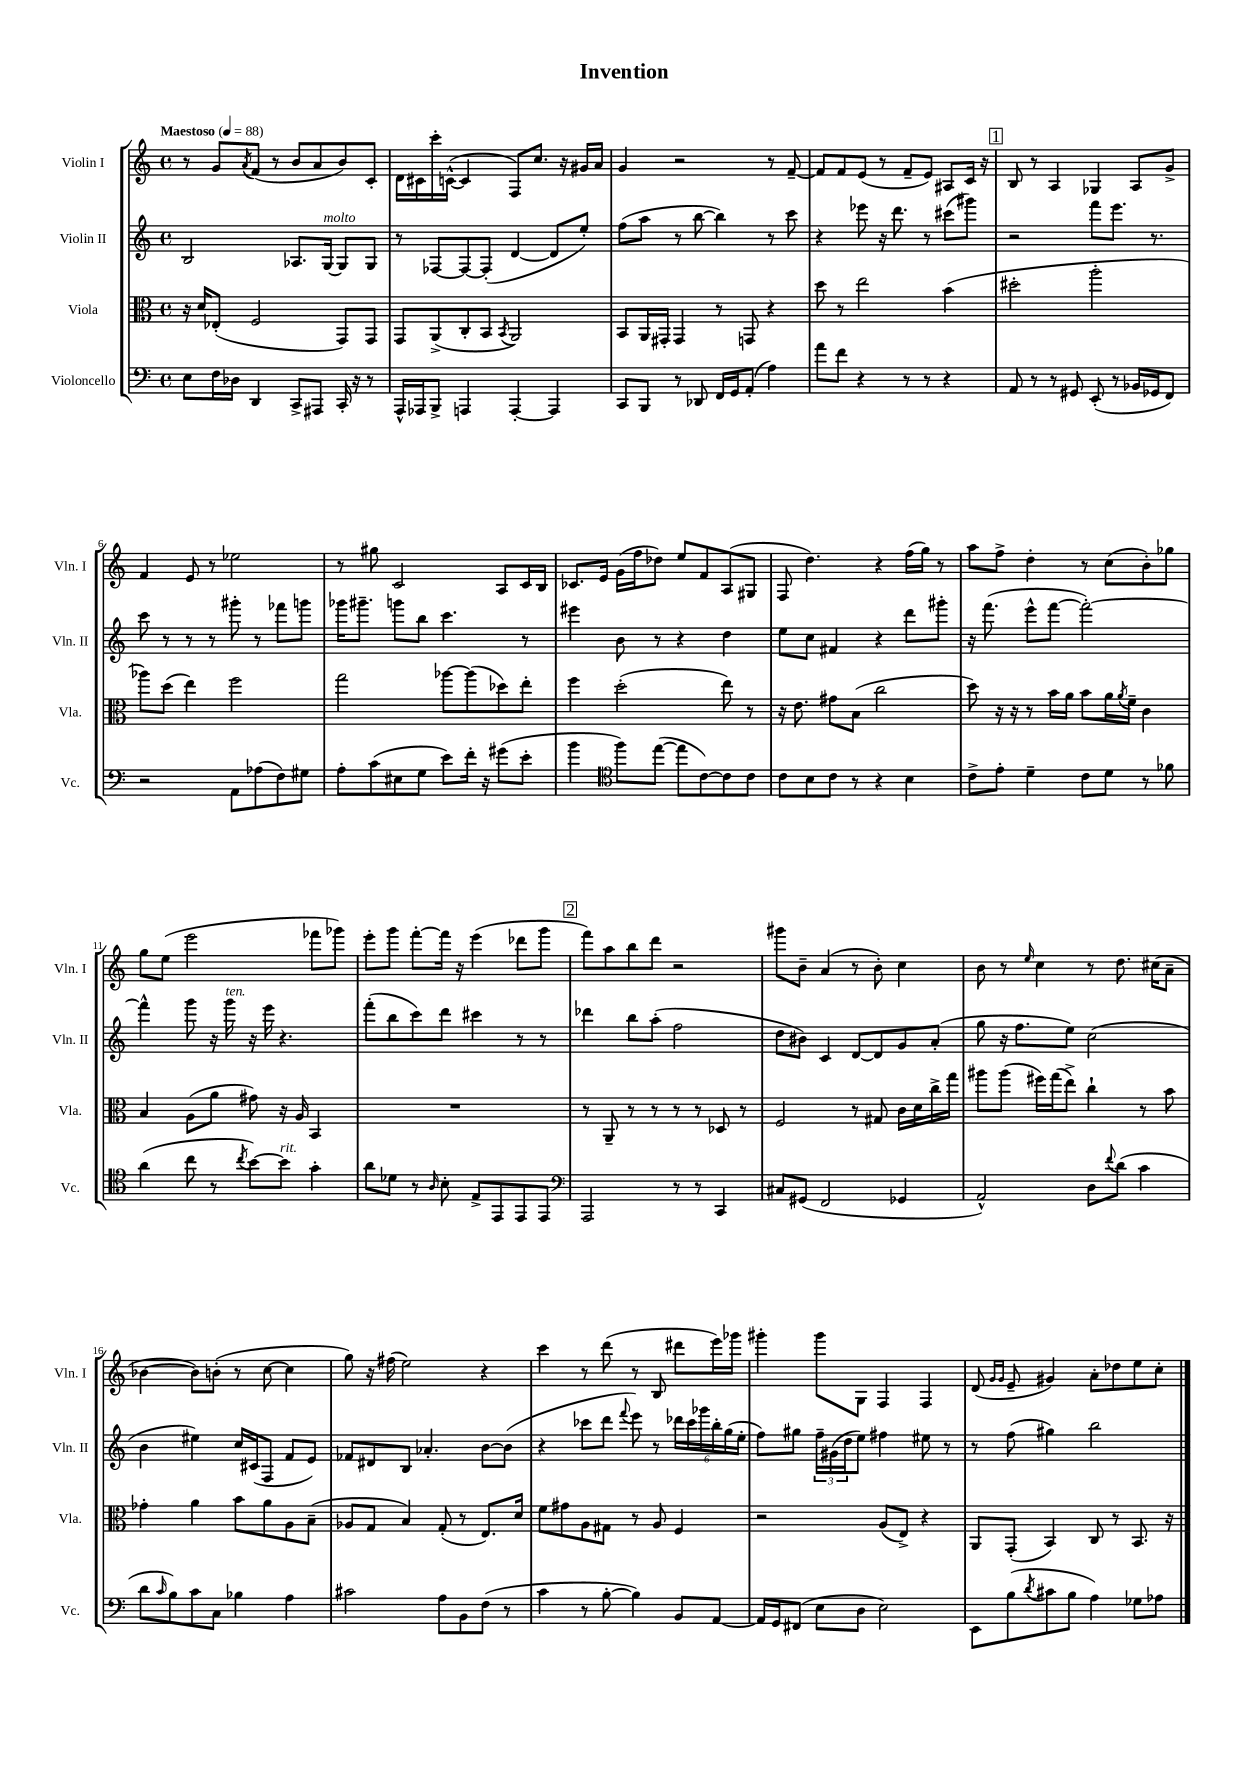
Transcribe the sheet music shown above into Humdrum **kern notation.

**kern	**kern	**kern	**kern
*staff4	*staff3	*staff2	*staff1
*clefF4	*clefC3	*clefG2	*clefG2
*k[]	*k[]	*k[]	*k[]
*M4/4	*M4/4	*M4/4	*M4/4
*met(c)	*met(c)	*met(c)	*met(c)
*MM88	*MM88	*MM88	*MM88
8E	16r	2B	8r
.	16d	.	.
16F	(8E-'	.	8g
16D-	.	.	.
.	.	.	8qa
4DD	2F	.	(8f
.	.	.	8r
8CC^	.	8.A-	8b
8AAA#	.	.	8a
.	.	[16G	.
16CC'	8GG)	8G]	8b)
16r	.	.	.
8r	8GG	8G	8c'
=	=	=	=
16AAA^^	8GG	8r	16d
16AAA-	.	.	16c#
8BBB^	(8AA^	[8F-	16ccc'
.	.	.	([16c^^
4AAA	8C'	8F-_	4c]
.	8BB	(8F-']	.
.	8qBB	.	.
[4AAA'	2AA)	[4d	8F)
.	.	.	8.cc
4AAA]	.	8d]	.
.	.	.	16r
.	.	8ee')	16g#
.	.	.	16a
=	=	=	=
8CC	8BB	(8ff	4g
8BBB	16AA	8aa	.
.	16GG#'	.	.
8r	4GG#	8r	2r
8DD-	.	[8bb	.
16FF	8r	4bb])	.
16GG	.	.	.
(8AA'	8GG	.	.
4A)	4r	8r	8r
.	.	8ccc	[8f~
=	=	=	=
8a	8dd	4r	8f]
8f	8r	.	8f
4r	2ee	8eee-	(8e
.	.	16r	8r
.	.	8.ddd	.
8r	.	.	8f~
8r	.	8r	8e)
4r	(4b	(8ccc#	8A#
.	.	8ggg#)	16c
.	.	.	16r
=	=	=	=
8AA	2dd#'	2r	8B
8r	.	.	8r
8r	.	.	4A
8GG#	.	.	.
(8EE'	2aa'	8fff	4G-
8r	.	8.eee	.
16BB-	.	.	8A
16GG-	.	8.r	.
8FF)	.	.	8g^
=	=	=	=
2r	8aa-)	8ccc	4f
.	(8dd	8r	.
.	4ee)	8r	8e
.	.	8r	8r
8AA	2ff	8ggg#'	2ee-
(8A-	.	8r	.
8F)	.	8fff-	.
8G#	.	8ggg	.
=	=	=	=
8A'	2gg	16ggg-	8r
.	.	8.ggg#~	.
(8c	.	.	8gg#
8E#	.	8ggg	2c
8G	.	8bb	.
8e)	[8aa-	4.ccc	.
16f'	(8aa-]	.	.
16r	.	.	.
(8g#	8dd-)	.	8A
8e'	8ee'	8r	16c
.	.	.	16B
=	=	=	=
4b	4ff	4eee#	8.c-
.	.	.	16e
*clefC4	*	*	*
8ff)	(2dd'	8b	(16g
.	.	.	16ff
([8ee	.	8r	8dd-)
8ee]	.	4r	8ee
[8c)	.	.	8f
8c]	8ee)	4dd	(8A
8c	8r	.	8G#
=	=	=	=
8c	16r	8ee	8F
.	8.e	.	.
8B	.	8cc	4.dd)
8c	8g#	4f#	.
8r	(8B	.	.
4r	2cc	4r	4r
4B	.	8ddd	(16ff
.	.	.	16gg)
.	.	8ggg#'	8r
=	=	=	=
8c^	8dd)	16r	8aa
.	.	(8.fff	.
8e'	16r	.	8ff^
.	16r	.	.
4d~	8r	8eee^^	4dd'
.	16b	[8fff	.
.	16a	.	.
8c	8b	2fff'_)	8r
8d	16a	.	(8cc
.	8qa	.	.
.	16f~	.	.
8r	4c	.	8b')
8f-	.	.	8gg-
=	=	=	=
(4a	4B	4fff^^]	8gg
.	.	.	(8ee
8cc	(8A	8ggg	2eee
8r	8a	16r	.
.	.	16ggg	.
8qcc	.	.	.
[8b)	8g#)	16r	.
.	.	16eee	.
8b]	16r	4.r	.
.	16A	.	.
4g'	4BB	.	8fff-
.	.	.	8ggg-)
=	=	=	=
8a	1r	(8fff'	8eee'
8d-	.	8bb	8ggg
8r	.	8ccc)	[8fff'
16qqA	.	.	.
8B'	.	8ddd	16fff]
.	.	.	16r
8E^	.	4ccc#	(4eee
8EE	.	.	.
8EE	.	8r	8ddd-
8EE	.	8r	8ggg
=	=	=	=
*clefF4	*	*	*
2AAA	8r	4ddd-	8fff)
.	8AA~	.	8aa
.	8r	8bb	8bb
.	8r	(8aa'	8ddd
8r	8r	2ff	2r
8r	8r	.	.
4CC	8D-	.	.
.	8r	.	.
=	=	=	=
8C#	2F	8dd	8ggg#
(8GG#	.	8b#)	8b~
2FF	.	4c	(4a
.	8r	[8d	8r
.	8G#	8d]	8b')
4GG-	16c	8g	4cc
.	16d	.	.
.	16cc^	(8a'	.
.	16gg	.	.
=	=	=	=
2AA^^)	8aa#	8gg	8b
.	(8aa#	16r	8r
.	.	8.ff	.
.	.	.	16qqee
.	16ff#)	.	4cc
.	(16gg	.	.
.	8ee^)	8ee)	.
8D	4cc`	(2cc	8r
8qqf	.	.	.
(8d	.	.	8.dd
4c	8r	.	.
.	.	.	(16cc#
.	8b	.	8a~
=	=	=	=
8d	4g-'	4b	[4b-
16qqc	.	.	.
8B)	.	.	.
8c	4a	4ee#)	8b-])
8C	.	.	(8b'
4B-	8b	16cc	8r
.	.	(16c#	.
.	8a	8F	[8cc
4A	8A	8f	4cc]
.	(8B~	8e)	.
=	=	=	=
2c#	8A-	8f-	8gg)
.	8G	8d#	16r
.	.	.	(16ff#
.	4B)	8B	2ee)
.	.	4.a-'	.
8A	(8G'	.	.
8BB	8r	.	.
(8F	8.E)	[8b	4r
8r	.	(8b]	.
.	16d	.	.
=	=	=	=
4c	8f	4r	4ccc
.	8g#	.	.
8r	8A	8ccc-	8r
[8B'	8G#	8ddd	(8ddd
.	.	8qqfff	.
4B])	8r	8eee)	8r
.	8A	8r	8B
8BB	4F	24ddd-	8ddd#
.	.	24ccc-	.
.	.	24ggg-	.
[8AA	.	24bb'	16eee)
.	.	(24gg	.
.	.	.	16ggg-
.	.	24ee'	.
=	=	=	=
16AA]	2r	8ff)	4ggg#'
16GG	.	.	.
(8FF#	.	8gg#	.
8E	.	24ff~	8ggg#
.	.	(24g#	.
.	.	24dd	.
8D	.	8ee)	8G
2E)	(8A	4ff#	4F
.	8E^)	.	.
.	4r	8ee#	4F
.	.	8r	.
=	=	=	=
8EE	8AA	8r	(8d
.	.	.	16qqg
.	.	.	16qqg
(8B	(8GG'	(8ff	8e~
8qd	.	.	.
8c#	4BB)	4gg#)	4g#)
8B	.	.	.
4A)	8C	2bb	8a'
.	8r	.	8dd-
8G-	8.BB	.	8ee
8A-	.	.	8cc'
.	16r	.	.
==	==	==	==
*-	*-	*-	*-
